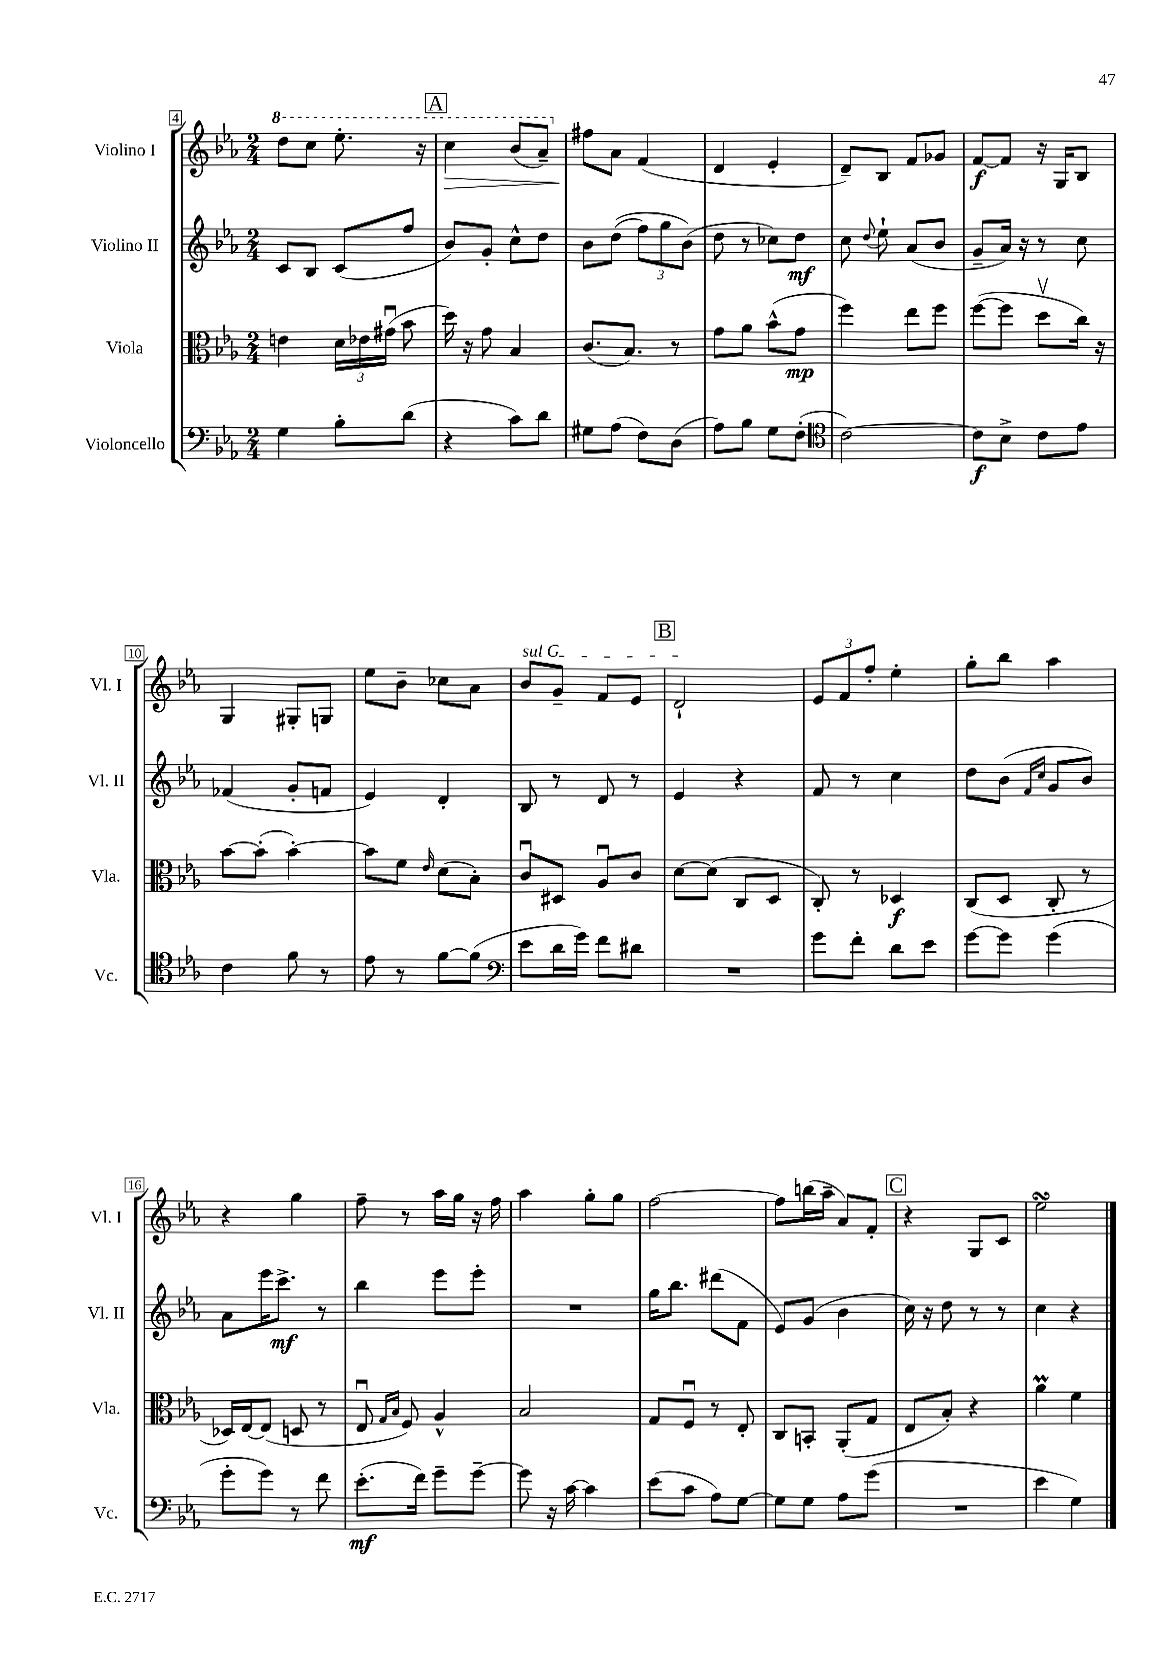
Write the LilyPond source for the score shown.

<<
\new StaffGroup <<
\new Staff = "s0" \with { instrumentName = "Violino I" shortInstrumentName = "Vl. I" } {
    \clef treble \key ees \major \numericTimeSignature \time 2/4
    \autoBeamOff \ottava #1 d'''8[ c'''8] ees'''8.-. r16 |
    \mark \markup { \box "A" } c'''4\> bes''8[( aes''8]--) \ottava #0 |
    fis''8[\! aes'8] f'4( |
    d'4 ees'4-. |
    d'8[--) bes8] f'8[ ges'8] |
    f'8[~\f f'8] r16 g16[ bes8] |
    g4 gis8[-. g8] |
    ees''8[ bes'8]-- ces''8[ aes'8] |
    \once \override TextSpanner.bound-details.left.text = \markup { \italic "sul G" } bes'8[\startTextSpan g'8]-- f'8[ ees'8] |
    \mark \markup { \box "B" } d'2-!\stopTextSpan |
    \tuplet 3/2 { ees'8[ f'8 f''8]-. } ees''4-. |
    g''8[-. bes''8] aes''4 |
    r4 g''4 |
    f''8-- r8 aes''16[ g''16] r16 f''16 |
    aes''4 g''8[-. g''8] |
    f''2~ |
    f''8[ b''16( aes''16]-- aes'8[) f'8]-. |
    \mark \markup { \box "C" } r4 g8[ c'8] |
    ees''2\turn \bar "|." |
}
\new Staff = "s1" \with { instrumentName = "Violino II" shortInstrumentName = "Vl. II" } {
    \clef treble \key ees \major \numericTimeSignature \time 2/4
    \autoBeamOff c'8[ bes8] c'8[( f''8] |
    \mark \markup { \box "A" } bes'8[) g'8]-. c''8[-^ d''8] |
    bes'8[ d''8](\( \tuplet 3/2 { f''8[) g''8 bes'8](\) } |
    d''8 r8 ces''8[) d''8]\mf |
    c''8 \appoggiatura { d''8 } ees''8-! aes'8[( bes'8] |
    g'8[-- aes'16]) r16 r8 c''8 |
    fes'4( g'8[-. f'8] |
    ees'4) d'4-. |
    bes8 r8 d'8 r8 |
    \mark \markup { \box "B" } ees'4 r4 |
    f'8 r8 c''4 |
    d''8[ bes'8]( \grace { f'16[ c''16] } g'8[ bes'8]) |
    aes'8[ ees'''16 c'''8.]->\mf r8 |
    bes''4 ees'''8[ ees'''8]-. |
    R2 |
    g''16[ bes''8.] dis'''8[( f'8] |
    ees'8[) g'8]( bes'4 |
    \mark \markup { \box "C" } c''16) r16 d''8 r8 r8 |
    c''4 r4 \bar "|." |
}
\new Staff = "s2" \with { instrumentName = "Viola" shortInstrumentName = "Vla." } {
    \clef alto \key ees \major \numericTimeSignature \time 2/4
    \autoBeamOff e'4 \tuplet 3/2 { d'16[ ees'16 gis'16]\downbow( } bes'8 |
    \mark \markup { \box "A" } d''16) r16 g'8 bes4 |
    c'8.[( bes8.]) r8 |
    g'8[ aes'8] bes'8[-^( g'8]\mp |
    f''4) ees''8[ f''8] |
    f''8[~( f''8] d''8[\upbow c''16]) r16 |
    bes'8[~ bes'8]-.( bes'4~-.) |
    bes'8[ f'8] \grace { ees'16 } d'8[( bes8]-.) |
    c'8[\downbow dis8] aes8[\downbow c'8] |
    \mark \markup { \box "B" } d'8[~ d'8]( c8[ d8] |
    c8-.) r8 des4\f |
    c8[( d8] c8-. r8 |
    des16[) ees16~ ees8]( d8 r8 |
    ees8\downbow \grace { g16[ bes16] } f8) aes4-^ |
    bes2 |
    g8[ f8]\downbow r8 ees8-. |
    c8[ b,8]-. aes,8[-.( g8] |
    \mark \markup { \box "C" } ees8[ bes8]-.) r4 |
    aes'4\prall f'4 \bar "|." |
}
\new Staff = "s3" \with { instrumentName = "Violoncello" shortInstrumentName = "Vc." } {
    \clef bass \key ees \major \numericTimeSignature \time 2/4
    \autoBeamOff g4 bes8[-. d'8]( |
    \mark \markup { \box "A" } r4 c'8[) d'8] |
    gis8[ aes8]( f8[) d8]( |
    aes8[) bes8] g8[ f8]-.( |
    \clef tenor c'2~) |
    c'8[\f bes8]-> c'8[ ees'8] |
    c'4 f'8 r8 |
    ees'8 r8 f'8[~ f'8]( |
    \clef bass ees'8[ d'16 g'16]) f'8[ dis'8] |
    \mark \markup { \box "B" } R2 |
    g'8[ f'8]-. d'8[ ees'8] |
    g'8[~ g'8] g'4( |
    g'8[-. g'8]) r8 f'8 |
    ees'8.[-.\mf( f'16]) g'8[-- g'8]~-- |
    g'8 r16 c'16~ c'4 |
    ees'8[( c'8] aes8[) g8]~ |
    g8[ g8] aes8[ g'8]( |
    \mark \markup { \box "C" } R2 |
    ees'4 g4) \bar "|." |
}
>>
>>
\layout { \context { \Score currentBarNumber = #4 \override BarNumber.stencil = #(make-stencil-boxer 0.1 0.3 ly:text-interface::print) } }
